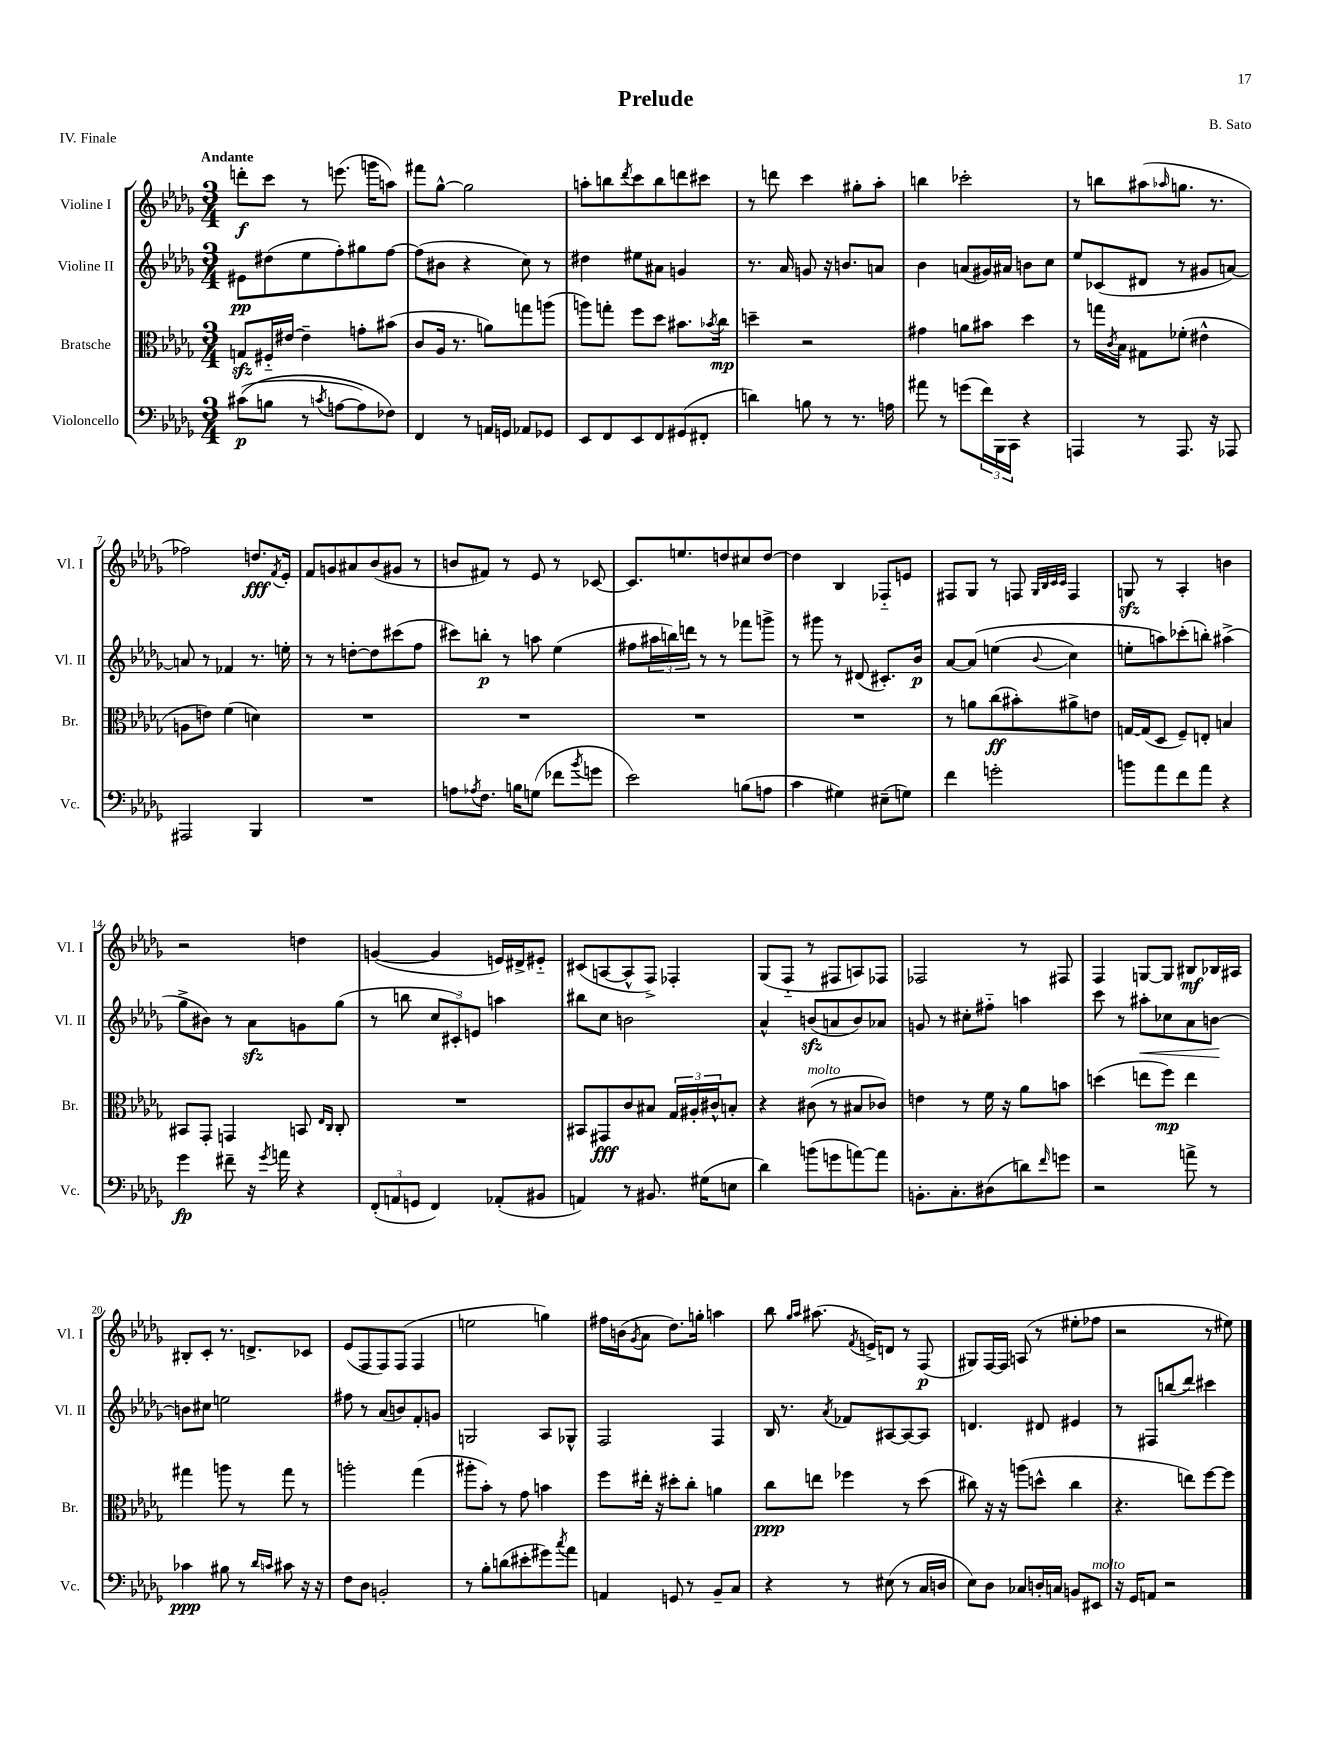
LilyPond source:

\header { title = "Prelude" composer = "B. Sato" piece = "IV. Finale" }
<<
\new StaffGroup <<
\new Staff = "s0" \with { instrumentName = "Violine I" shortInstrumentName = "Vl. I" } {
    \clef treble \key des \major \numericTimeSignature \time 3/4 \tempo "Andante"
    d'''8-.\f c'''8 r8 e'''8.( g'''16 a''8) |
    fis'''8 ges''8~-^ ges''2 |
    a''8-. b''8 \acciaccatura { des'''8 } c'''8 b''8 d'''8 cis'''8 |
    r8 d'''8 c'''4 gis''8-. aes''8-. |
    b''4 ces'''2-. |
    r8 b''8 ais''8( \grace { aes''16 } g''8. r8. |
    fes''2) d''8.\fff \acciaccatura { f'8 } ees'16-. |
    f'8 g'8 ais'8 bes'8( gis'8 r8 |
    b'8 fis'8) r8 ees'8 r8 ces'8~ |
    ces'8. e''8. d''8 cis''8 d''8~ |
    d''4 bes4 fes8-_ e'8 |
    fis8 ges8 r8 f8 \grace { ges32 bes32 c'32 c'32 } f4 |
    g8\sfz r8 aes4-. b'4 |
    r2 d''4 |
    g'4~( g'4 e'16) dis'16-> eis'8-_ |
    cis'8( a8~ a8-^ f8->) fes4-. |
    ges8( f8-_ r8 fis8 a8) fes8 |
    fes2 r8 fis8 |
    f4 g8~ g8 bis8\mf bes16 ais16 |
    bis8-. c'8-. r8. d'8.-> ces'8 |
    ees'8( f8 f8) f8( f4 |
    e''2 g''4) |
    fis''16 b'16( \acciaccatura { ges'8 } aes'8 des''8.) g''16-. a''4 |
    bes''8 \grace { ges''16 aes''16 } ais''8.( \acciaccatura { f'8 } e'16->) d'8 r8 f8\p( |
    gis8) f16~ f16 a8( r8 eis''8-. fes''8 |
    r2 r8 eis''8) \bar "|." |
}
\new Staff = "s1" \with { instrumentName = "Violine II" shortInstrumentName = "Vl. II" } {
    \clef treble \key des \major \numericTimeSignature \time 3/4
    eis'8\pp dis''8( ees''8 f''8-.) gis''8 f''8~ |
    f''8( bis'8 r4 c''8) r8 |
    dis''4 eis''8 ais'8 g'4 |
    r8. aes'16 g'8 r16 b'8. a'8 |
    bes'4 a'8( gis'16) ais'16 b'8 c''8 |
    ees''8 ces'8( dis'8 r8 gis'8 a'8~) |
    a'8 r8 fes'4 r8. e''16-. |
    r8 r8 d''8~-. d''8 cis'''8( f''8 |
    cis'''8) b''8-.\p r8 a''8 ees''4( |
    fis''8 \tuplet 3/2 { ais''16 b''16) d'''16 } r8 r8 fes'''8 g'''8-> |
    r8 gis'''8 r8 dis'8( cis'8.-.) bes'16\p |
    aes'8~ aes'8\( e''4( \appoggiatura { bes'8 } c''4) |
    e''8-. a''8\) ces'''8-.( b''8-.) ais''4->( |
    ges''8-> bis'8) r8 aes'8\sfz g'8 ges''8( |
    r8 b''8 \tuplet 3/2 { c''8 cis'8-.) e'8 } a''4 |
    bis''8 c''8 b'2 |
    aes'4-^ b'8\sfz( a'8 b'8) aes'8 |
    g'8 r8 cis''8-. fis''8-_ a''4 |
    c'''8 r8 ais''8-.\< ces''8 aes'8 b'8~\! |
    b'8 cis''8 e''2 |
    fis''8 r8 aes'8( b'8) f'8-. g'8 |
    g2 aes8 ges8-^ |
    f2 f4 |
    bes16 r8. \acciaccatura { aes'8 } fes'8 ais8~ ais8~ ais8 |
    d'4. dis'8 eis'4 |
    r8 fis8 b''8( des'''8) cis'''4 \bar "|." |
}
\new Staff = "s2" \with { instrumentName = "Bratsche" shortInstrumentName = "Br." } {
    \clef alto \key des \major \numericTimeSignature \time 3/4
    g8\sfz fis16-_ eis'16~ eis'4-- g'8-. bis'8( |
    c'8 aes16 r8. a'8) g''8 a''8( |
    a''8) g''8-. f''8 des''8 bis'8. \acciaccatura { bes'8 } c''16\mp |
    d''4-- r2 |
    gis'4 a'8 bis'8 des''4 |
    r8 g''16 \acciaccatura { c'8 } bes16 gis8 fes'8-.( eis'4-^ |
    a8 e'8) f'4( d'4) |
    R2. |
    R2. |
    R2. |
    R2. |
    r8 a'8 c''8\ff( bis'8-.) ais'8-> e'8 |
    g16~ g16( des8 f8--) e8-. b4 |
    bis,8 ges,8-. g,4 b,8 \grace { ees16 c16 } c8-. |
    R2. |
    bis,8 gis,8\fff c'8 bis8 \tuplet 3/2 { ges16 ais16-. cis'16-^ } b8-. |
    r4 cis'8^\markup { \italic "molto" }( r8 bis8 ces'8) |
    e'4 r8 f'16 r16 aes'8 b'8 |
    d''4( e''8 f''8\mp) e''4 |
    gis''4 a''8 r8 gis''8 r8 |
    a''2-. ges''4( |
    ais''8-. bes'8-.) r8 ges'8 b'4 |
    f''8 eis''16-. r16 dis''8-. c''8-. a'4 |
    c''8\ppp e''8 fes''4 r8 des''8( |
    cis''8) r16 r16 a''8( d''8-^ cis''4 |
    r4. e''8) f''8~ f''8 \bar "|." |
}
\new Staff = "s3" \with { instrumentName = "Violoncello" shortInstrumentName = "Vc." } {
    \clef bass \key des \major \numericTimeSignature \time 3/4
    cis'8\p(\( b8 r8 \acciaccatura { c'8 } a8~ a8) fes8\) |
    f,4 r8 a,16 g,16 aes,8 ges,8 |
    ees,8 f,8 ees,8 f,8 gis,8( fis,8-. |
    d'4) b8 r8 r8. a16 |
    ais'8 r8 g'8( \tuplet 3/2 { f'16) bes,,16 c,16 } r4 |
    a,,4 r8 a,,8. r16 aes,,8 |
    ais,,2 bes,,4 |
    R2. |
    a8 \acciaccatura { aes8 } f8. b16 g8( fes'8 \acciaccatura { bes'8 } g'8 |
    ees'2) b8( a8 |
    c'4 gis4) eis8--( g8) |
    f'4 g'2-. |
    b'8 aes'8 f'8 aes'8 r4 |
    ges'4\fp fis'8-- r16 \acciaccatura { ges'8 } a'16 r4 |
    \tuplet 3/2 { f,8-.( a,8 g,8 } f,4) aes,8-.( bis,8 |
    a,4) r8 bis,8. gis16( e8 |
    des'4) b'8( g'8 a'8~) a'8 |
    b,8.-. c8.-. dis8( d'8) \grace { f'16 } g'8 |
    r2 a'8-> r8 |
    ces'4\ppp bis8 r8 \grace { des'16 c'16 } cis'8 r16 r16 |
    f8 des8 b,2-. |
    r8 bes8-. d'8( eis'8-. gis'8) \acciaccatura { c''8 } aes'8 |
    a,4 g,8 r8 bes,8-- c8 |
    r4 r8 eis8( r8 c16 d16 |
    ees8) des8 ces8 d16-. c16 b,8 eis,8^\markup { \italic "molto" } |
    r16 ges,16 a,8 r2 \bar "|." |
}
>>
>>
